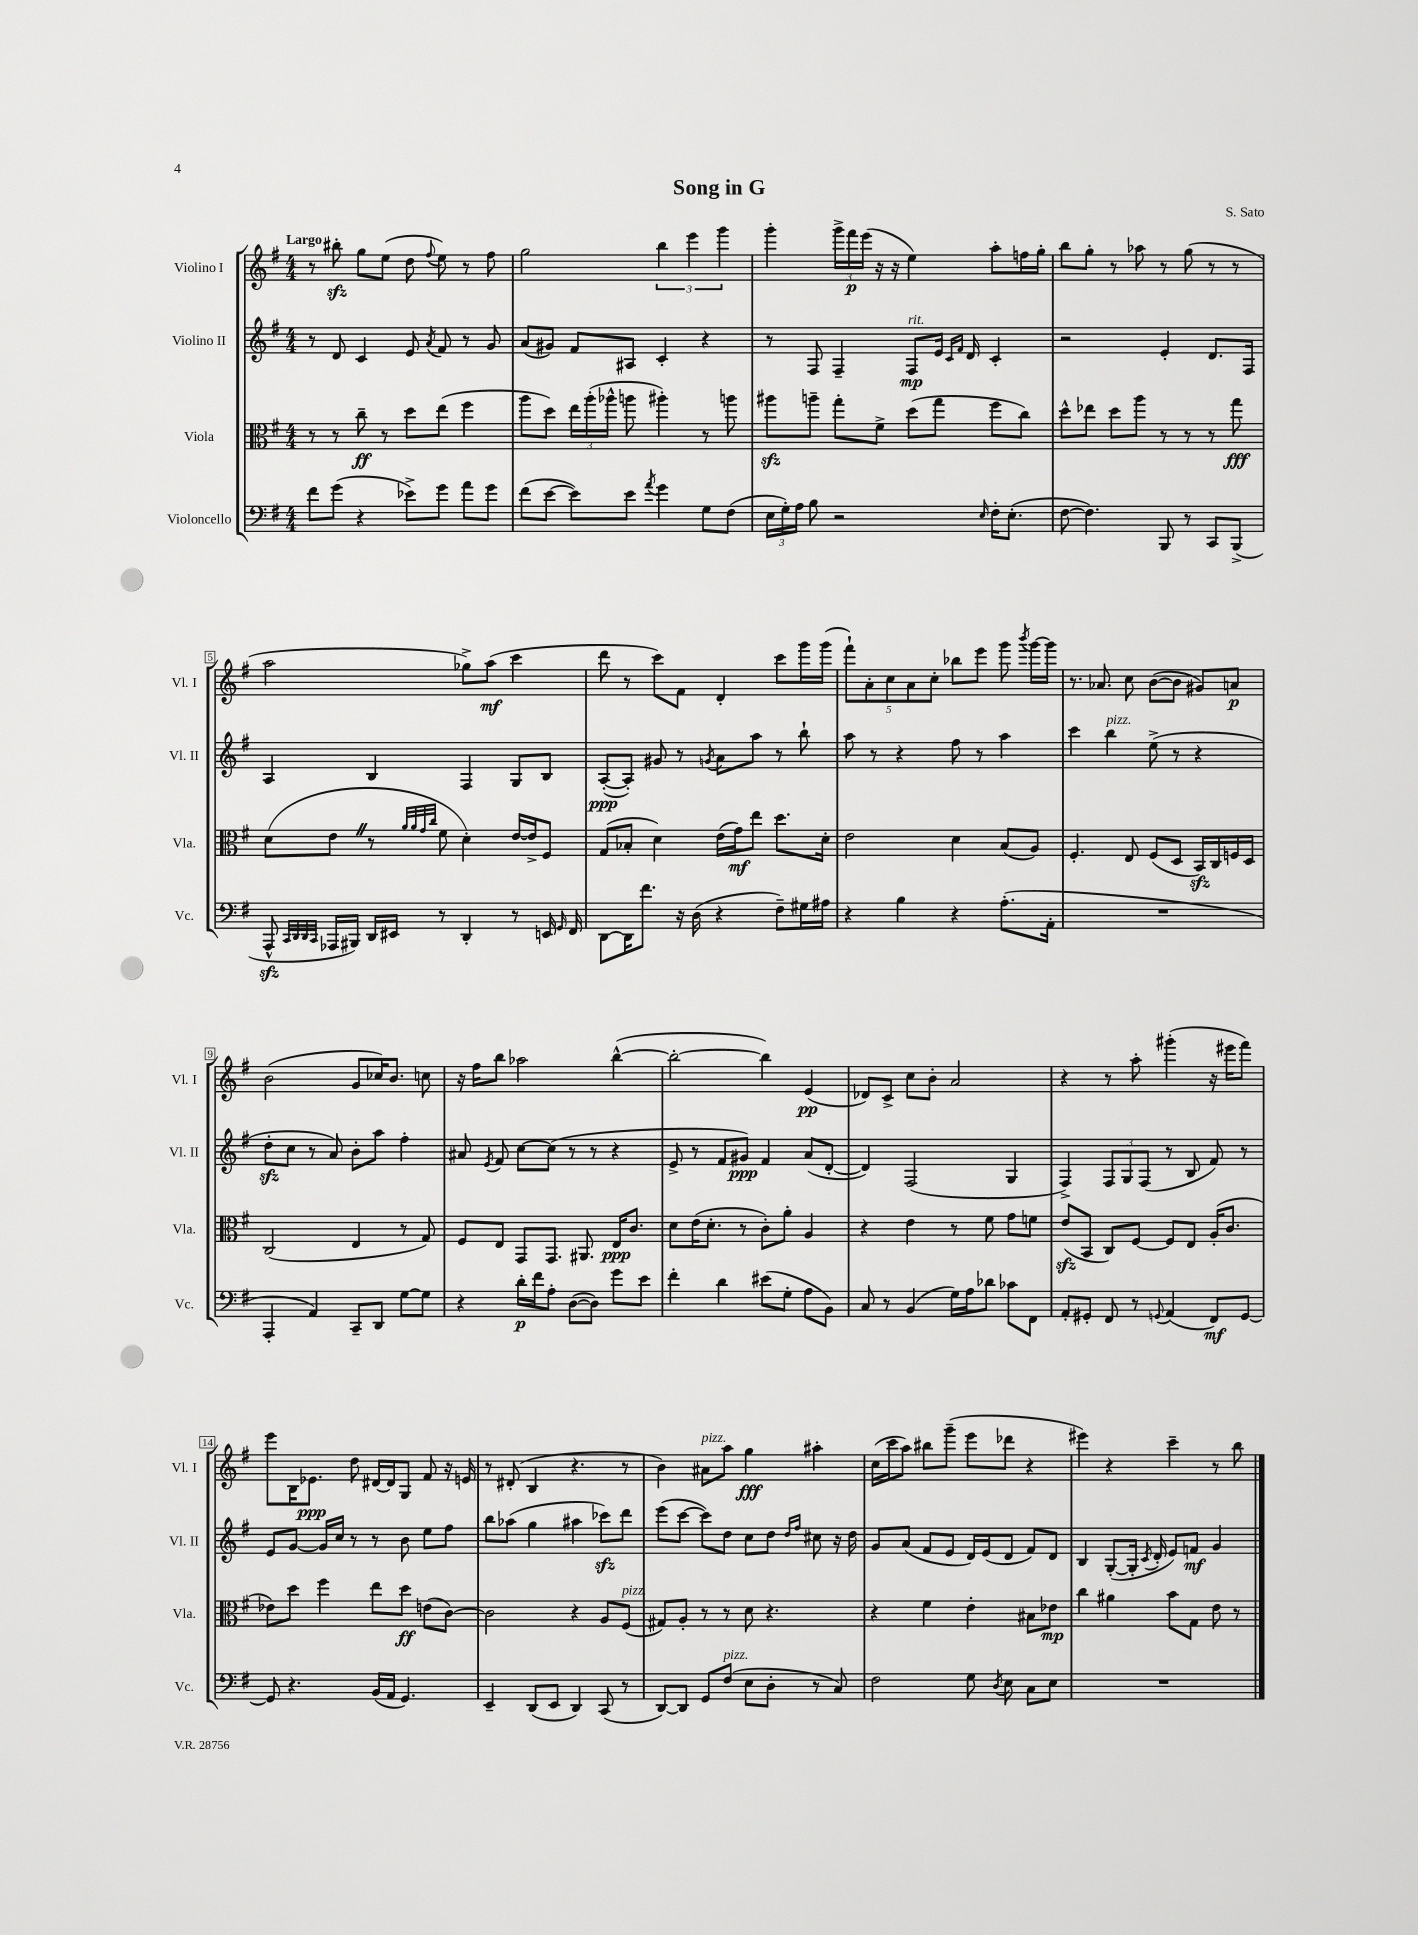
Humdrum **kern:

**kern	**dynam	**kern	**dynam	**kern	**dynam	**kern	**dynam
*part4	*part4	*part3	*part3	*part2	*part2	*part1	*part1
*staff4	*staff4	*staff3	*staff3	*staff2	*staff2	*staff1	*staff1
*I"Violoncello	*	*I"Viola	*	*I"Violino II	*	*I"Violino I	*
*I'Vc.	*	*I'Vla.	*	*I'Vl. II	*	*I'Vl. I	*
*clefF4	*	*clefC3	*	*clefG2	*	*clefG2	*
*k[f#]	*	*k[f#]	*	*k[f#]	*	*k[f#]	*
*M4/4	*	*M4/4	*	*M4/4	*	*M4/4	*
=1	=1	=1	=1	=1	=1	=1	=1
!	!	!	!	!	!	!LO:TX:a:B:t=Largo	!
8f#\L	.	8r	.	8r	.	8r	.
(8g\J	.	8r	.	8d/	.	8bb#Xzz'\	.
4r	.	8cc~\	ff	4c/	.	8gg\L	.
.	.	8r	.	.	.	(8ee\J	.
8e-X^\L)	.	8dd\L	.	8e/	.	8dd\	.
.	.	.	.	8qa/	.	8qqff#/	.
8g\J	.	(8ee\J	.	8f#/	.	8ee\)	.
8a\L	.	4ff#\	.	8r	.	8r	.
8g\J	.	.	.	8g/	.	8ff#\	.
=2	=2	=2	=2	=2	=2	=2	=2
(8f#\L	.	8aa\L	.	(8a/L	.	2gg\	.
[8e\J	.	8dd\J)	.	8g#X/J)	.	.	.
8e\L])	.	24ee\LL	.	8f#/L	.	.	.
.	.	(24aa'\	.	.	.	.	.
.	.	24aa-X^^\JJ	.	.	.	.	.
8e\J	.	8aan\	.	8A#X/J	.	.	.
8qa/	.	.	.	.	.	.	.
4g\	.	4aa#X'\)	.	4c'/	.	6bb\	.
.	.	.	.	.	.	6eee\	.
8G\L	.	8r	.	4r	.	.	.
.	.	.	.	.	.	6ggg\	.
(8F#\J	.	8aan\	.	.	.	.	.
=3	=3	=3	=3	=3	=3	=3	=3
24E\LL	.	8aa#Xzz\L	.	8r	.	4ggg'\	.
24G'\)	.	.	.	.	.	.	.
24A\JJ	.	.	.	.	.	.	.
8B\	.	8aan~\J	.	8F#/	.	.	.
2r	.	8gg'\L	.	4F#~/	.	24ggg^\LL	.
.	.	.	.	.	.	24fff#\	p
.	.	.	.	.	.	(24eee\JJ	.
.	.	8f#^\J	.	.	.	16r	.
.	.	.	.	.	.	16r	.
!	!	!	!	!LO:TX:a:i:t=rit.	!	!	!
.	.	(8dd\L	.	8F#/L	mp	4ee\)	.
.	.	8gg\J	.	16e/Jk	.	.	.
.	.	.	.	16qqc/LL	.	.	.
.	.	.	.	16qqf#/JJ	.	.	.
.	.	.	.	16d/	.	.	.
16qqE/	.	.	.	.	.	.	.
16F#'\KL	.	8ff#\L	.	4c'/	.	8aa'\L	.
(8.E'\J	.	.	.	.	.	.	.
.	.	8cc\J)	.	.	.	16ffn\L	.
.	.	.	.	.	.	16gg'\JJ	.
=4	=4	=4	=4	=4	=4	=4	=4
[8F#\	.	8dd^^\L	.	2r	.	8bb\L	.
4.F#\])	.	8ee-X\J	.	.	.	8gg'\J	.
.	.	8dd\L	.	.	.	8r	.
.	.	8aa\J	.	.	.	8aa-X\	.
8BBB/	.	8r	.	4e'/	.	8r	.
8r	.	8r	.	.	.	(8gg\	.
8CC/L	.	8r	.	8.d/L	.	8r	.
(8BBB^/J	.	8gg\	fff	.	.	8r	.
.	.	.	.	16F#/Jk	.	.	.
!!LO:LB:g=z
=5	=5	=5	=5	=5	=5	=5	=5
8AAAzz^^/	.	(8d\L	.	4A/	.	2aa\	.
32qqCC/LLL	.	.	.	.	.	.	.
32qqDD/	.	.	.	.	.	.	.
32qqDD/	.	.	.	.	.	.	.
32qqCC/JJJ	.	.	.	.	.	.	.
16AAA-X/LL	.	8eZ\J	.	.	.	.	.
16BBB#X/JJ)	.	.	.	.	.	.	.
16DD/LL	.	8r	.	4B/	.	.	.
16EE#X/JJ	.	.	.	.	.	.	.
.	.	32qqa/LLL	.	.	.	.	.
.	.	32qqa/	.	.	.	.	.
.	.	32qqg/	.	.	.	.	.
.	.	32qqcc/JJJ	.	.	.	.	.
8r	.	8f#\	.	.	.	.	.
4DD'/	.	4d'\)	.	4F#/	.	8gg-X^\L)	.
.	.	.	.	.	.	(8aa\J	mf
8r	.	[16e/LL	.	8G/L	.	4ccc\	.
.	.	16e^/J]	.	.	.	.	.
16EEn/	.	8F#/J	.	8B/J	.	.	.
16qqGG/	.	.	.	.	.	.	.
16FF#/	.	.	.	.	.	.	.
=6	=6	=6	=6	=6	=6	=6	=6
[8DD\L	.	(8G/L	.	([8A'/L	ppp	8ddd\	.
16DD\K]	.	8B-X'/J	.	8A'/J])	.	8r	.
8.f#\J	.	.	.	.	.	.	.
.	.	4d\)	.	8g#X/	.	8ccc\L)	.
16r	.	.	.	8r	.	8f#\J	.
(16D\	.	.	.	.	.	.	.
.	.	.	.	8qgn/	.	.	.
4r	.	(16e\LL	.	8a\L	.	4d'/	.
.	.	16g\J)	mf	.	.	.	.
.	.	8ee\J	.	8aa\J	.	.	.
8F#~\L)	.	8.dd\L	.	8r	.	8ccc\L	.
16G#X\L	.	.	.	8bb`\	.	16ggg\L	.
16A#X\JJ	.	16d'\Jk	.	.	.	(16ggg\JJ	.
=7	=7	=7	=7	=7	=7	=7	=7
4r	.	2e\	.	8aa\	.	10fff#`\L)	.
.	.	.	.	.	.	10a'\	.
.	.	.	.	8r	.	.	.
.	.	.	.	.	.	10cc\	.
4B\	.	.	.	4r	.	.	.
.	.	.	.	.	.	10a\	.
.	.	.	.	.	.	10cc'\J	.
4r	.	4d\	.	8ff#\	.	8bb-X\L	.
.	.	.	.	8r	.	8eee\J	.
(8.A'\L	.	(8B/L	.	4aa\	.	8ggg\	.
.	.	.	.	.	.	8qbbb/	.
.	.	8A/J)	.	.	.	[16ggg\LL	.
16AA'\Jk	.	.	.	.	.	16ggg\JJ]	.
=8	=8	=8	=8	=8	=8	=8	=8
1r	.	4.F#'/	.	4ccc\	.	8.r	.
.	.	.	.	.	.	8.a-X/	.
!	!	!	!	!LO:TX:a:i:t=pizz.	!	!	!
.	.	.	.	4bb\	.	.	.
.	.	8E/	.	.	.	8cc\	.
.	.	(8F#/L	.	(8ee^\	.	([8b\L	.
.	.	8D/J	.	8r	.	8b\J]	.
.	.	16BBzz/LL)	.	4r	.	8g#X/L)	.
.	.	16C/	.	.	.	.	.
.	.	16Fn/	.	.	.	8an/J	p
.	.	16D/JJ	.	.	.	.	.
!!LO:LB:g=z
=9	=9	=9	=9	=9	=9	=9	=9
4AAA'/	.	(2C/	.	8ddzz'\L	.	(2b\	.
.	.	.	.	8cc\J	.	.	.
4AA/)	.	.	.	8r	.	.	.
.	.	.	.	8a/)	.	.	.
8CC~/L	.	4E/	.	8b'\L	.	8g/L	.
8DD/J	.	.	.	8aa\J	.	16cc-X/K)	.
.	.	.	.	.	.	8.b/J	.
[8G\L	.	8r	.	4ff#'\	.	.	.
8G\J]	.	8G/)	.	.	.	8ccn\	.
=10	=10	=10	=10	=10	=10	=10	=10
4r	.	8F#/L	.	8a#X/	.	16r	.
.	.	.	.	.	.	16ff#\KL	.
.	.	.	.	8qe/	.	.	.
.	.	8E/J	.	8f#/	.	8bb\J	.
16d'\LL	p	8GG/L	.	[8cc\L	.	2aa-X\	.
16f#\J	.	.	.	.	.	.	.
8A'\J	.	8.GG/J	.	(8cc\J]	.	.	.
([8D\L	.	.	.	8r	.	.	.
.	.	8.AA#X/	.	.	.	.	.
8D\J])	.	.	.	8r	.	.	.
8g\L	.	16E/KL	ppp	4r	.	([4bb^^\	.
.	.	8.c/J	.	.	.	.	.
8e\J	.	.	.	.	.	.	.
=11	=11	=11	=11	=11	=11	=11	=11
4f#'\	.	8d\L	.	8e^/	.	2bb'\_	.
.	.	(16e\K	.	8r	.	.	.
.	.	8.d'\J	.	.	.	.	.
4d\	.	.	.	8f#/L	.	.	.
.	.	8r	.	8g#X/J)	ppp	.	.
(8e#X\L	.	8c'\L)	.	4f#/	.	4bb\])	.
8G'\J	.	8a'\J	.	.	.	.	.
8A\L	.	4A/	.	(8a/L	.	(4e/	pp
8BB\J)	.	.	.	[8d'/J	.	.	.
=12	=12	=12	=12	=12	=12	=12	=12
8C/	.	4r	.	4d/])	.	8d-X/L)	.
8r	.	.	.	.	.	8c^/J	.
(4BB/	.	4e\	.	(2F#/	.	8cc\L	.
.	.	.	.	.	.	8b'\J	.
16G\LL)	.	8r	.	.	.	2a/	.
16A\J	.	.	.	.	.	.	.
8d-X\J	.	8f#\	.	.	.	.	.
8c-X\L	.	8g\L	.	4G/	.	.	.
8FF#\J	.	8fn\J	.	.	.	.	.
=13	=13	=13	=13	=13	=13	=13	=13
8AA'/L	.	(8ezz/L	.	4F#^/)	.	4r	.
8GG#X'/J	.	8BB/J	.	.	.	.	.
8FF#/	.	8C/L)	.	12F#/L	.	8r	.
.	.	.	.	12G/	.	.	.
8r	.	[8F#/J	.	.	.	8aa'\	.
.	.	.	.	(12F#/J	.	.	.
8qqGGn/	.	.	.	.	.	.	.
(4AA/	.	8F#/L]	.	8r	.	(4ggg#X'\	.
.	.	8E/J	.	8B/	.	.	.
8FF#/L)	mf	(16A'/KL	.	8f#/)	.	16r	.
.	.	8.c/J	.	.	.	16eee#X\KL	.
[8GG/J	.	.	.	8r	.	8fff#\J)	.
!!LO:LB:g=z
=14	=14	=14	=14	=14	=14	=14	=14
8GG/]	.	8e-X\L)	.	8e/L	.	8eee\L	.
4.r	.	8dd\J	.	[8g/J	.	16B\K	.
.	.	.	.	.	.	8.e-X\J	ppp
.	.	4ff#\	.	16g/LL]	.	.	.
.	.	.	.	16cc/JJ	.	.	.
.	.	.	.	8r	.	8dd\	.
(16BB/LL	.	8ee\L	.	8r	.	[16d#X/LL	.
16AA/JJ	.	.	.	.	.	16d#/J]	.
4.GG/)	.	8dd\J	ff	8b\	.	8G/J	.
.	.	(8en\L	.	8ee\L	.	8f#/	.
.	.	[8c\J)	.	8ff#\J	.	16r	.
.	.	.	.	.	.	16en/	.
=15	=15	=15	=15	=15	=15	=15	=15
4EE~/	.	2c\]	.	8bb\L	.	8r	.
.	.	.	.	(8aa-X\J	.	(8d#X'/	.
(8DD/L	.	.	.	4gg\	.	4B/	.
8EE/J	.	.	.	.	.	.	.
4DD/)	.	4r	.	4aa#X\	.	4.r	.
(8CC/	.	8A/L	.	8ccc-Xzz\L)	.	.	.
!	!	!LO:TX:a:i:t=pizz.	!	!	!	!	!
8r	.	(8F#/J	.	8ddd\J	.	8r	.
=16	=16	=16	=16	=16	=16	=16	=16
[8DD/L)	.	8G#X/L)	.	(8eee\L	.	4b\)	.
8DD/J]	.	8A'/J	.	[8ccc\J	.	.	.
!	!	!	!	!	!	!LO:TX:a:i:t=pizz.	!
8GG/L	.	8r	.	8ccc\L])	.	8a#X\L	.
!LO:TX:a:i:t=pizz.	!	!	!	!	!	!	!
(8F#/J	.	8r	.	8dd\J	.	8aa\J	.
8E\L	.	8d\	.	8cc\L	.	4gg\	fff
8D'\J	.	4.r	.	8dd\J	.	.	.
.	.	.	.	16qqdd/LL	.	.	.
.	.	.	.	16qqff#/JJ	.	.	.
8r	.	.	.	8cc#X\	.	4aa#X'\	.
8C/)	.	.	.	16r	.	.	.
.	.	.	.	16dd\	.	.	.
=17	=17	=17	=17	=17	=17	=17	=17
2F#\	.	4r	.	8g/L	.	(16cc\LL	.
.	.	.	.	.	.	16ccc\J	.
.	.	.	.	(8a/J	.	8aa\J)	.
.	.	4f#\	.	8f#/L	.	8bb#X\L	.
.	.	.	.	8e/J	.	(8ggg~\J	.
8G\	.	4e'\	.	16d/LL)	.	8eee\L	.
.	.	.	.	(16e/J	.	.	.
8qD/	.	.	.	.	.	.	.
8E\	.	.	.	8d/J	.	8ddd-X\J	.
8C\L	.	8B#X\L	.	8f#/L)	.	4r	.
8E\J	.	8e-X\J	mp	8d/J	.	.	.
=18	=18	=18	=18	=18	=18	=18	=18
1r	.	4cc\	.	4B/	.	4eee#X\)	.
.	.	4a#X\	.	([8G'/L	.	4r	.
.	.	.	.	16G'/Jk]	.	.	.
.	.	.	.	8qc/	.	.	.
.	.	.	.	16d'/	.	.	.
.	.	8b\L	.	8e/L)	.	4ccc~\	.
.	.	8G\J	.	8fn/J	mf	.	.
.	.	8e\	.	4g/	.	8r	.
.	.	8r	.	.	.	8bb\	.
==	==	==	==	==	==	==	==
*-	*-	*-	*-	*-	*-	*-	*-
